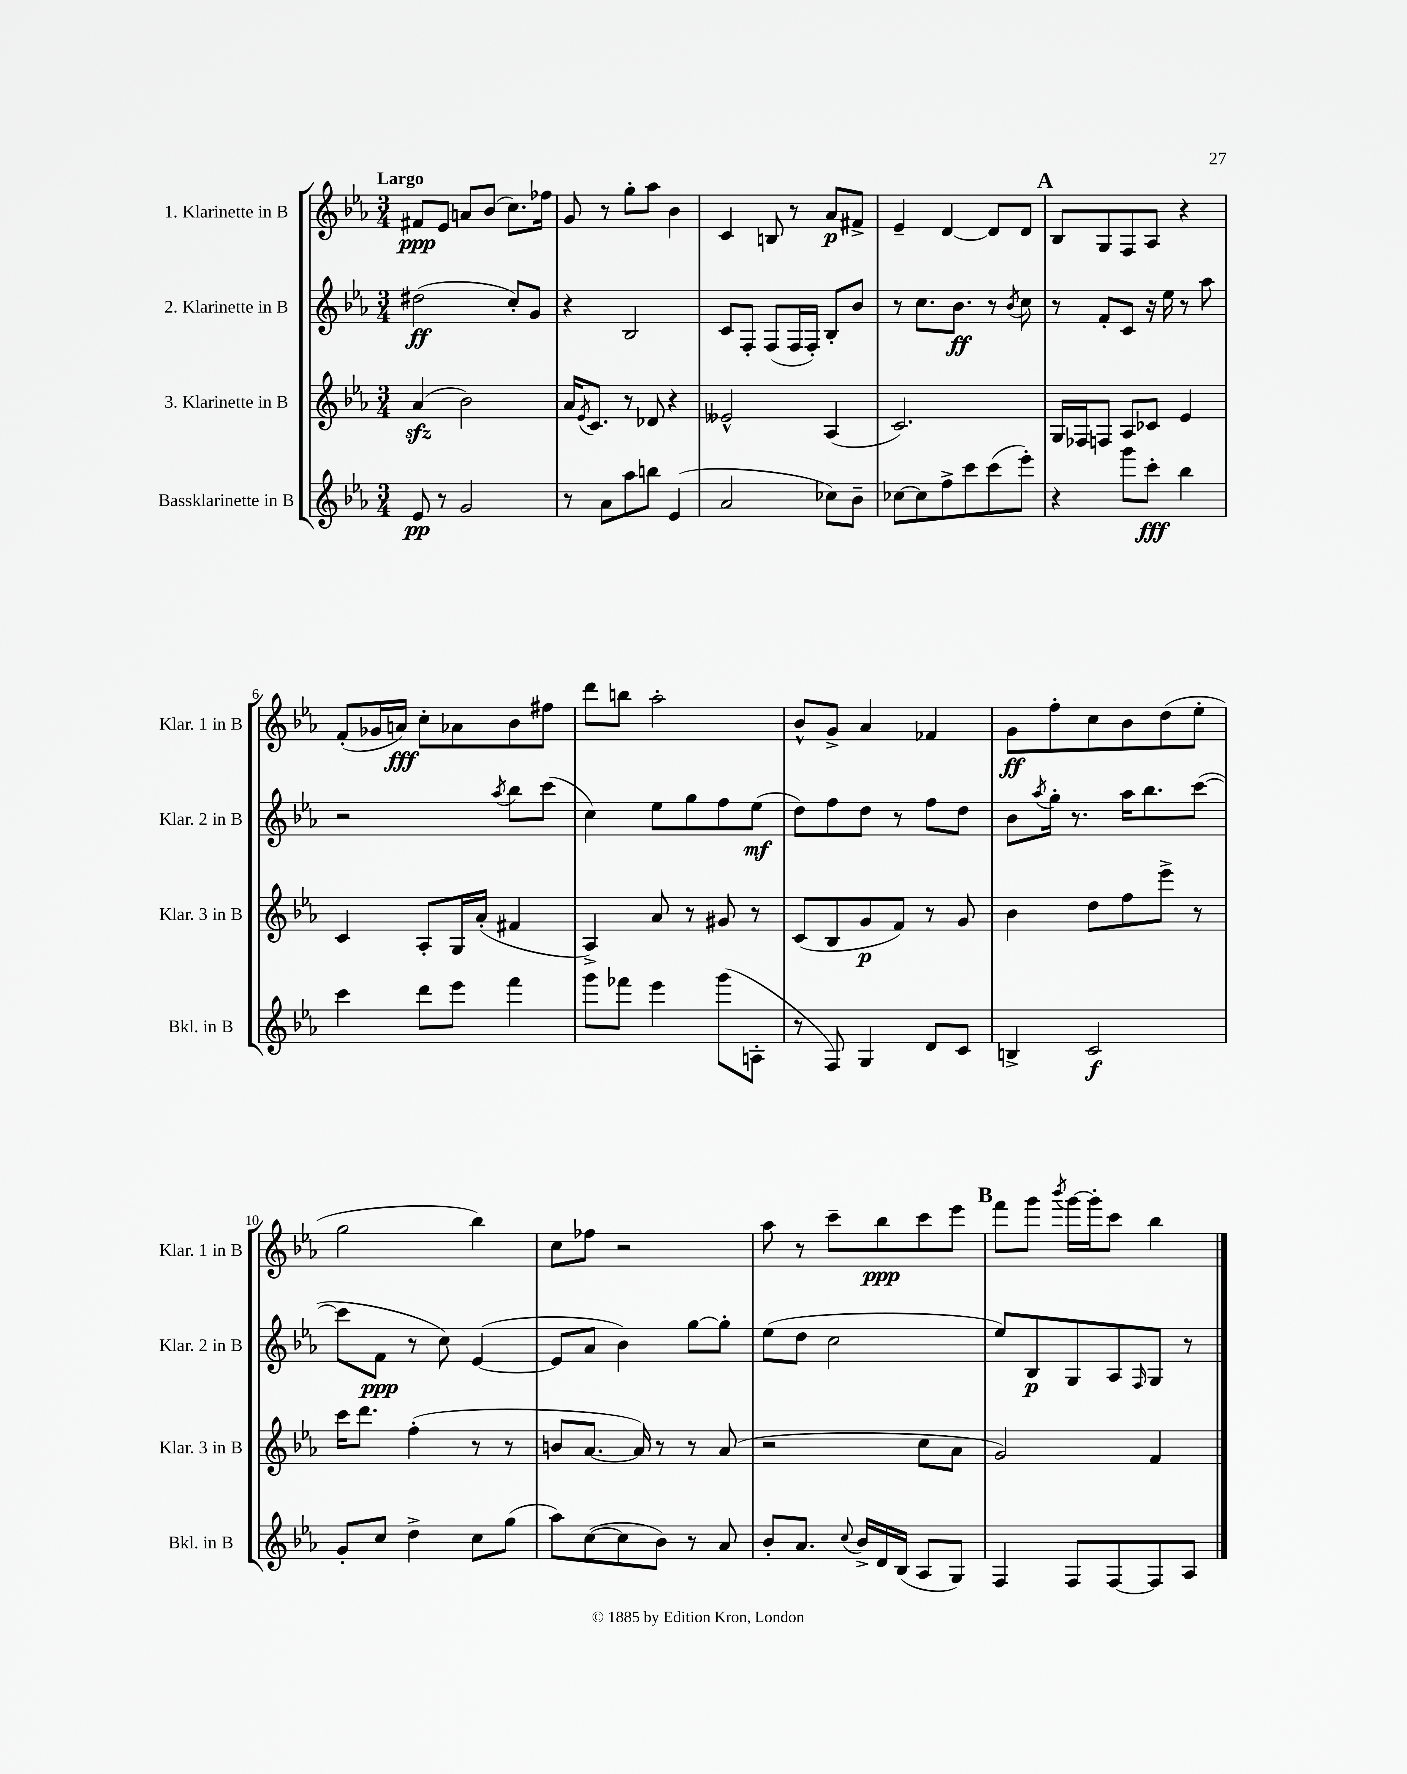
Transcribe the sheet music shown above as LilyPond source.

<<
\new StaffGroup <<
\new Staff = "s0" \with { instrumentName = "1. Klarinette in B" shortInstrumentName = "Klar. 1 in B" } {
    \clef treble \key ees \major \numericTimeSignature \time 3/4 \tempo "Largo"
    fis'8\ppp ees'8 a'8 bes'8( c''8.) fes''16 |
    g'8 r8 g''8-. aes''8 bes'4 |
    c'4 b8 r8 aes'8\p fis'8-> |
    ees'4-- d'4~ d'8 d'8 |
    \mark \markup { \bold "A" } bes8 g8 f8 aes8 r4 |
    f'8-.( ges'16 a'16\fff) c''8-. aes'8 bes'8 fis''8 |
    d'''8 b''8 aes''2-. |
    bes'8-^ g'8-> aes'4 fes'4 |
    g'8\ff f''8-. c''8 bes'8 d''8( ees''8-. |
    g''2 bes''4) |
    c''8 fes''8 r2 |
    aes''8 r8 c'''8-- bes''8\ppp c'''8 ees'''8 |
    \mark \markup { \bold "B" } f'''8 g'''8 \acciaccatura { bes'''8 } g'''16~ g'''16-. c'''8 bes''4 \bar "|." |
}
\new Staff = "s1" \with { instrumentName = "2. Klarinette in B" shortInstrumentName = "Klar. 2 in B" } {
    \clef treble \key ees \major \numericTimeSignature \time 3/4
    dis''2\ff( c''8-.) g'8 |
    r4 bes2 |
    c'8 f8-. f8( f16 f16-.) bes8-. bes'8 |
    r8 c''8. bes'8.\ff r8 \acciaccatura { bes'8 } c''8 |
    \mark \markup { \bold "A" } r8 f'8-. c'8 r16 ees''16 r8 aes''8 |
    r2 \acciaccatura { aes''8 } bes''8 c'''8( |
    c''4) ees''8 g''8 f''8 ees''8\mf( |
    d''8) f''8 d''8 r8 f''8 d''8 |
    bes'8 \acciaccatura { aes''8 } g''16-. r8. aes''16 bes''8. c'''8~( |
    c'''8 f'8\ppp r8 c''8) ees'4~( |
    ees'8 aes'8 bes'4) g''8~ g''8-. |
    ees''8( d''8 c''2 |
    \mark \markup { \bold "B" } ees''8) bes8\p g8 aes8 \grace { f16 } g8 r8 \bar "|." |
}
\new Staff = "s2" \with { instrumentName = "3. Klarinette in B" shortInstrumentName = "Klar. 3 in B" } {
    \clef treble \key ees \major \numericTimeSignature \time 3/4
    aes'4\sfz( bes'2) |
    aes'16 \acciaccatura { ees'8 } c'8. r8 des'8 r4 |
    eeses'2-^ aes4( |
    c'2.) |
    \mark \markup { \bold "A" } g16 fes16 f8 aes8 ces'8 ees'4 |
    c'4 aes8-. g16 aes'16-.( fis'4 |
    aes4->) aes'8 r8 gis'8 r8 |
    c'8( bes8 g'8\p f'8) r8 g'8 |
    bes'4 d''8 f''8 ees'''8-> r8 |
    c'''16 d'''8. f''4-.( r8 r8 |
    b'8 aes'8.~ aes'16) r8 r8 aes'8( |
    r2 c''8 aes'8 |
    \mark \markup { \bold "B" } g'2) f'4 \bar "|." |
}
\new Staff = "s3" \with { instrumentName = "Bassklarinette in B" shortInstrumentName = "Bkl. in B" } {
    \clef treble \key ees \major \numericTimeSignature \time 3/4
    ees'8\pp r8 g'2 |
    r8 aes'8 aes''8 b''8 ees'4( |
    aes'2 ces''8) bes'8-- |
    ces''8~ ces''8 f''8-> c'''8 c'''8( ees'''8-.) |
    \mark \markup { \bold "A" } r4 g'''8 c'''8-.\fff bes''4 |
    c'''4 d'''8 ees'''8 f'''4 |
    g'''8 fes'''8 ees'''4 g'''8( a8-. |
    r8 f8) g4 d'8 c'8 |
    b4-> c'2\f |
    g'8-. c''8 d''4-> c''8 g''8( |
    aes''8) c''8~( c''8 bes'8) r8 aes'8 |
    bes'8-. aes'8. \appoggiatura { c''8 } bes'16-> d'16 bes16( aes8 g8) |
    \mark \markup { \bold "B" } f4 f8 f8~ f8 aes8 \bar "|." |
}
>>
>>
